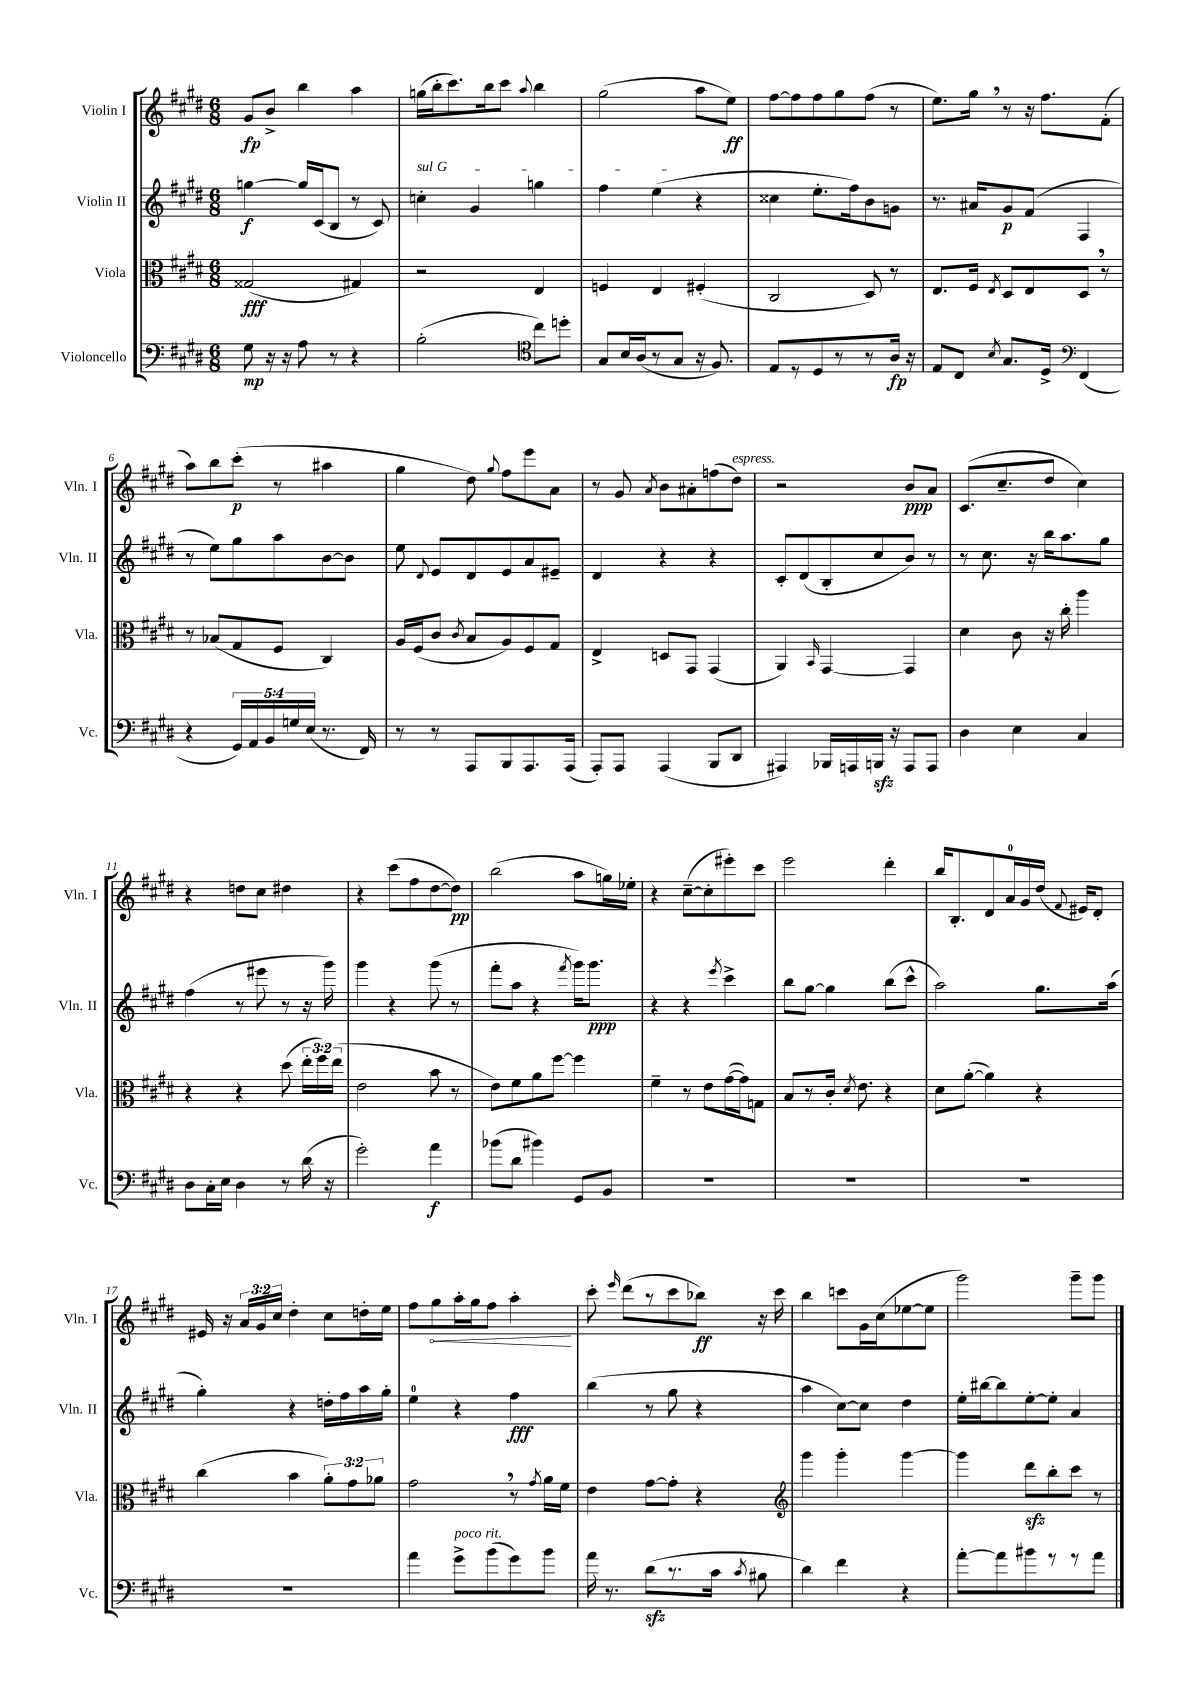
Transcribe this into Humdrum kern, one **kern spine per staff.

**kern	**dynam	**kern	**dynam	**kern	**dynam	**kern	**dynam
*part4	*part4	*part3	*part3	*part2	*part2	*part1	*part1
*staff4	*staff4	*staff3	*staff3	*staff2	*staff2	*staff1	*staff1
*I"Violoncello	*	*I"Viola	*	*I"Violin II	*	*I"Violin I	*
*I'Vc.	*	*I'Vla.	*	*I'Vln. II	*	*I'Vln. I	*
*clefF4	*	*clefC3	*	*clefG2	*	*clefG2	*
*k[f#c#g#d#]	*	*k[f#c#g#d#]	*	*k[f#c#g#d#]	*	*k[f#c#g#d#]	*
*M6/8	*	*M6/8	*	*M6/8	*	*M6/8	*
=1	=1	=1	=1	=1	=1	=1	=1
8G#\	mp	(2G##X/	fff	[4ggn\	f	8g#/L	fp
16r	.	.	.	.	.	8b^/J	.
16r	.	.	.	.	.	.	.
8A\	.	.	.	16gg/LL]	.	4bb\	.
.	.	.	.	(16c#/J	.	.	.
8r	.	.	.	8B/J	.	.	.
4r	.	4G#X/)	.	8r	.	4aa\	.
.	.	.	.	8c#/)	.	.	.
=2	=2	=2	=2	=2	=2	=2	=2
!	!	!	!	!LO:TX:a:i:t=sul G	!	!	!
(2B'\	.	2r	.	4ccn'\	.	(16ggn\LL	.
.	.	.	.	.	.	16bb'\J	.
.	.	.	.	.	.	8.ccc#\)	.
.	.	.	.	4g#/	.	.	.
.	.	.	.	.	.	16bb\k	.
.	.	.	.	.	.	8ccc#\J	.
*clefC4	*	*	*	*	*	*	*
.	.	.	.	.	.	8qqaa/	.
8cc#\L)	.	4E/	.	4ggn\	.	4bb\	.
8ddn'\J	.	.	.	.	.	.	.
=3	=3	=3	=3	=3	=3	=3	=3
8G#/L	.	4Fn/	.	4ff#\	.	(2gg#\	.
16B/L	.	.	.	.	.	.	.
(16A/J	.	.	.	.	.	.	.
8r	.	4E/	.	(4ee\	.	.	.
8G#/J	.	.	.	.	.	.	.
16r	.	(4F#X'/	.	4r	.	8aa\L	.
8.F#/)	.	.	.	.	.	.	.
.	.	.	.	.	.	8ee\J)	ff
=4	=4	=4	=4	=4	=4	=4	=4
8E/L	.	2C#/	.	4cc##X\	.	[8ff#\L	.
8r	.	.	.	.	.	8ff#\]	.
8D#/	.	.	.	8.ee'\L	.	8ff#\	.
8r	.	.	.	.	.	8gg#\	.
.	.	.	.	16ff#\k)	.	.	.
8r	.	8D#/)	.	8b\	.	(8ff#\J	.
16A/Jk	fp	8r	.	8gn\J	.	8r	.
16r	.	.	.	.	.	.	.
=5	=5	=5	=5	=5	=5	=5	=5
8E/L	.	8.E/L	.	8.r	.	8.ee\L)	.
8C#/J	.	.	.	.	.	.	.
.	.	16F#/Jk	.	16a#X/KL	.	16gg#,\Jk	.
8qB/	.	8qE/	.	.	.	.	.
8.G#/L	.	8D#/L	.	8g#/	p	8r	.
.	.	8E/	.	(8f#/J	.	16r	.
16D#^/Jk	.	.	.	.	.	8.ff#\L	.
*clefF4	*	*	*	*	*	*	*
(4FF#/	.	8D#,/J	.	4F#/	.	.	.
.	.	8r	.	.	.	(8f#'\J	.
!!LO:LB:g=z
=6	=6	=6	=6	=6	=6	=6	=6
4r	.	8r	.	8r	.	8aa\L)	.
.	.	(8B-X/L	.	8ee\L)	.	8bb\	.
20GG#/LL)	.	8G#/	.	8gg#\	.	(8ccc#'\J	p
20AA/	.	.	.	.	.	.	.
20BB/	.	.	.	.	.	.	.
.	.	8F#/J	.	8aa\	.	8r	.
20Gn/	.	.	.	.	.	.	.
(20E/JJ	.	.	.	.	.	.	.
8.r	.	4C#/)	.	[8b\	.	4aa#X\	.
.	.	.	.	8b\J]	.	.	.
16FF#/)	.	.	.	.	.	.	.
=7	=7	=7	=7	=7	=7	=7	=7
8r	.	16A/LL	.	8ee\	.	4gg#\	.
.	.	(16F#/J	.	.	.	.	.
.	.	.	.	8qqd#/	.	.	.
8r	.	8c#/J	.	8e/L	.	.	.
.	.	8qc#/	.	.	.	.	.
8AAA/L	.	8B/L	.	8d#/	.	8dd#\)	.
.	.	.	.	.	.	8qqgg#/	.
8BBB/	.	8A/)	.	8e/	.	8ff#\L	.
8.AAA/	.	8F#/	.	8a/	.	8eee\	.
.	.	8G#/J	.	8e#X~/J	.	8a\J	.
(16AAA/Jk	.	.	.	.	.	.	.
=8	=8	=8	=8	=8	=8	=8	=8
8AAA'/L)	.	4E^/	.	4d#/	.	8r	.
8AAA/J	.	.	.	.	.	8g#/	.
.	.	.	.	.	.	8qa/	.
(4AAA/	.	8Dn/L	.	4r	.	8b\L	.
.	.	8GG#/J	.	.	.	8a#X'\	.
8BBB/L	.	(4GG#/	.	4r	.	(8ffn\	.
!	!	!	!	!	!	!LO:TX:a:i:t=espress.	!
8DD#/J	.	.	.	.	.	8dd#\J)	.
=9	=9	=9	=9	=9	=9	=9	=9
4AAA#X/)	.	4AA/)	.	8c#'/L	.	2r	.
.	.	.	.	(8d#/	.	.	.
.	.	16qqBB/	.	.	.	.	.
16BBB-X/LL	.	[4GG#/	.	8B'/	.	.	.
16AAAn/	.	.	.	.	.	.	.
16BBBnzz/JJ	.	.	.	8cc#/	.	.	.
16r	.	.	.	.	.	.	.
8AAA/L	.	4GG#/]	.	8b/J)	.	8b/L	ppp
8AAA/J	.	.	.	8r	.	8a/J	.
=10	=10	=10	=10	=10	=10	=10	=10
4D#\	.	4d#\	.	8r	.	(8.c#/L	.
.	.	.	.	8.cc#\	.	.	.
.	.	.	.	.	.	8.cc#~/	.
4E\	.	8c#\	.	.	.	.	.
.	.	.	.	16r	.	.	.
.	.	16r	.	16bb\KL	.	8dd#/J	.
.	.	16cc#'\	.	8.aa\	.	.	.
4C#/	.	4aa\	.	.	.	4cc#\)	.
.	.	.	.	8gg#\J	.	.	.
!!LO:LB:g=z
=11	=11	=11	=11	=11	=11	=11	=11
8D#\L	.	4r	.	(4ff#\	.	4r	.
16C#'\L	.	.	.	.	.	.	.
16E\JJ	.	.	.	.	.	.	.
4D#\	.	4r	.	8r	.	8ddn\L	.
.	.	.	.	8eee#X\	.	8cc#\J	.
8r	.	(8dd#\	.	8r	.	4dd#X\	.
(16d#\	.	24ee'\LL	.	16r	.	.	.
.	.	24ff#\)	.	.	.	.	.
16r	.	.	.	16ggg#\)	.	.	.
.	.	(24ee\JJ	.	.	.	.	.
=12	=12	=12	=12	=12	=12	=12	=12
2g#'\)	.	2e\	.	4ggg#\	.	4r	.
.	.	.	.	4r	.	(8ccc#\L	.
.	.	.	.	.	.	8ff#\	.
4a\	f	8b\	.	(8ggg#\	.	[8dd#\	.
.	.	8r	.	8r	.	8dd#\J])	pp
=13	=13	=13	=13	=13	=13	=13	=13
(8b-X\L	.	8e\L)	.	8fff#'\L	.	(2bb\	.
8d#\J	.	8f#\	.	8aa\J	.	.	.
4b#X\)	.	8a\	.	4r	.	.	.
.	.	[8ff#\J	.	.	.	.	.
.	.	.	.	8qfff#/	.	.	.
8GG#/L	.	4ff#\]	.	16ggg#\KL)	.	8aa\L	.
.	.	.	.	8.ggg#\J	ppp	.	.
8BB/J	.	.	.	.	.	16ggn\L)	.
.	.	.	.	.	.	16ee-X'\JJ	.
=14	=14	=14	=14	=14	=14	=14	=14
2.r	.	4f#~\	.	4r	.	4r	.
.	.	8r	.	4r	.	([8cc#~\L	.
.	.	8e\L	.	.	.	8cc#'\]	.
.	.	.	.	8qeee/	.	.	.
.	.	([16g#\L	.	4ccc#^\	.	8eee#X'\)	.
.	.	16g#\J])	.	.	.	.	.
.	.	8Gn\J	.	.	.	8ccc#\J	.
=15	=15	=15	=15	=15	=15	=15	=15
2.r	.	8B/L	.	8bb\L	.	2eee\	.
.	.	8r	.	[8gg#\J	.	.	.
.	.	16c#'/Jk	.	4gg#\]	.	.	.
.	.	8qd#/	.	.	.	.	.
.	.	8.e\	.	.	.	.	.
.	.	4r	.	(8bb\L	.	4ddd#'\	.
.	.	.	.	8ccc#^^\J	.	.	.
=16	=16	=16	=16	=16	=16	=16	=16
2.r	.	8d#\L	.	2aa\)	.	16bb/KL	.
.	.	.	.	.	.	8.B'/	.
.	.	([8a'\J	.	.	.	.	.
.	.	4a\])	.	.	.	8d#/	.
.	.	.	.	.	.	16a/L	.
.	.	.	.	.	.	16g#/	.
.	.	4r	.	8.gg#\L	.	(16dd#/JJ	.
.	.	.	.	.	.	8qqf#/	.
.	.	.	.	.	.	16e#X/KL)	.
.	.	.	.	.	.	8d#'/J	.
.	.	.	.	(16aa\Jk	.	.	.
!!LO:LB:g=z
=17	=17	=17	=17	=17	=17	=17	=17
2.r	.	(4cc#\	.	4gg#'\)	.	16e#X/	.
.	.	.	.	.	.	16r	.
.	.	.	.	.	.	24a/LL	.
.	.	.	.	.	.	24g#/	.
.	.	.	.	.	.	24cc#/JJ	.
.	.	4b\	.	4r	.	4dd#'\	.
.	.	12a'\L)	.	16ddn'\LL	.	8cc#\L	.
.	.	.	.	16ff#\	.	.	.
.	.	12g#\	.	.	.	.	.
.	.	.	.	16aa\	.	16ddn'\L	.
.	.	12a-X\J	.	.	.	.	.
.	.	.	.	16gg#'\JJ	.	16ee\JJ	.
=18	=18	=18	=18	=18	=18	=18	=18
4a\	.	2g#,\	.	4ee\	.	8ff#\L	.
!	!	!	!	!	!	!	!LO:HP:b
.	.	.	.	.	.	8gg#\	<
!LO:TX:a:i:t=poco rit.	!	!	!	!	!	!	!
8g#^\L	.	.	.	4r	.	16aa'\L	.
.	.	.	.	.	.	16gg#\J	.
(8b\	.	.	.	.	.	8ff#\J	.
8g#\)	.	8r	.	4ff#\	fff	4aa'\	.
.	.	8qg#/	.	.	.	.	.
8b\J	.	16a\LL	.	.	.	.	.
.	.	16f#\JJ	.	.	.	.	.
.	.	.	.	.	.	.	[
=19	=19	=19	=19	=19	=19	=19	=19
16a\	.	4e\	.	(4bb\	.	8ccc#'\	.
8.r	.	.	.	.	.	.	.
.	.	.	.	.	.	16qqeee/	.
.	.	.	.	.	.	(8ddd#\L	.
(8d#zz\L	.	[8g#\L	.	8r	.	8r	.
8.r	.	8g#'\J]	.	8gg#\	.	8ccc#\	.
.	.	4r	.	4r	.	8bb-X\J)	ff
16c#\Jk	.	.	.	.	.	.	.
8qc#/	.	.	.	.	.	.	.
8B#X\	.	.	.	.	.	16r	.
.	.	.	.	.	.	16ccc#\	.
=20	=20	=20	=20	=20	=20	=20	=20
*	*	*clefG2	*	*	*	*	*
4d#\)	.	4ggg#\	.	4aa\	.	4bb\	.
4f#\	.	4ggg#'\	.	[8cc#\L)	.	8cccn\L	.
.	.	.	.	8cc#\J]	.	16g#\L	.
.	.	.	.	.	.	(16cc#\J	.
4r	.	[4ggg#\	.	4dd#\	.	[8ee-X\	.
.	.	.	.	.	.	8ee-\J]	.
=21	=21	=21	=21	=21	=21	=21	=21
[8a'\L	.	4ggg#\]	.	16ee'\LL	.	2ggg#\)	.
.	.	.	.	[16bb#X\J	.	.	.
8a\]	.	.	.	8bb#\]	.	.	.
8b#X\	.	8ddd#zz\L	.	[8ee'\	.	.	.
8r	.	8bb'\	.	8ee'\J]	.	.	.
8r	.	8ccc#\J	.	4a/	.	8ggg#~\L	.
8a\J	.	8r	.	.	.	8ggg#\J	.
==	==	==	==	==	==	==	==
*-	*-	*-	*-	*-	*-	*-	*-
